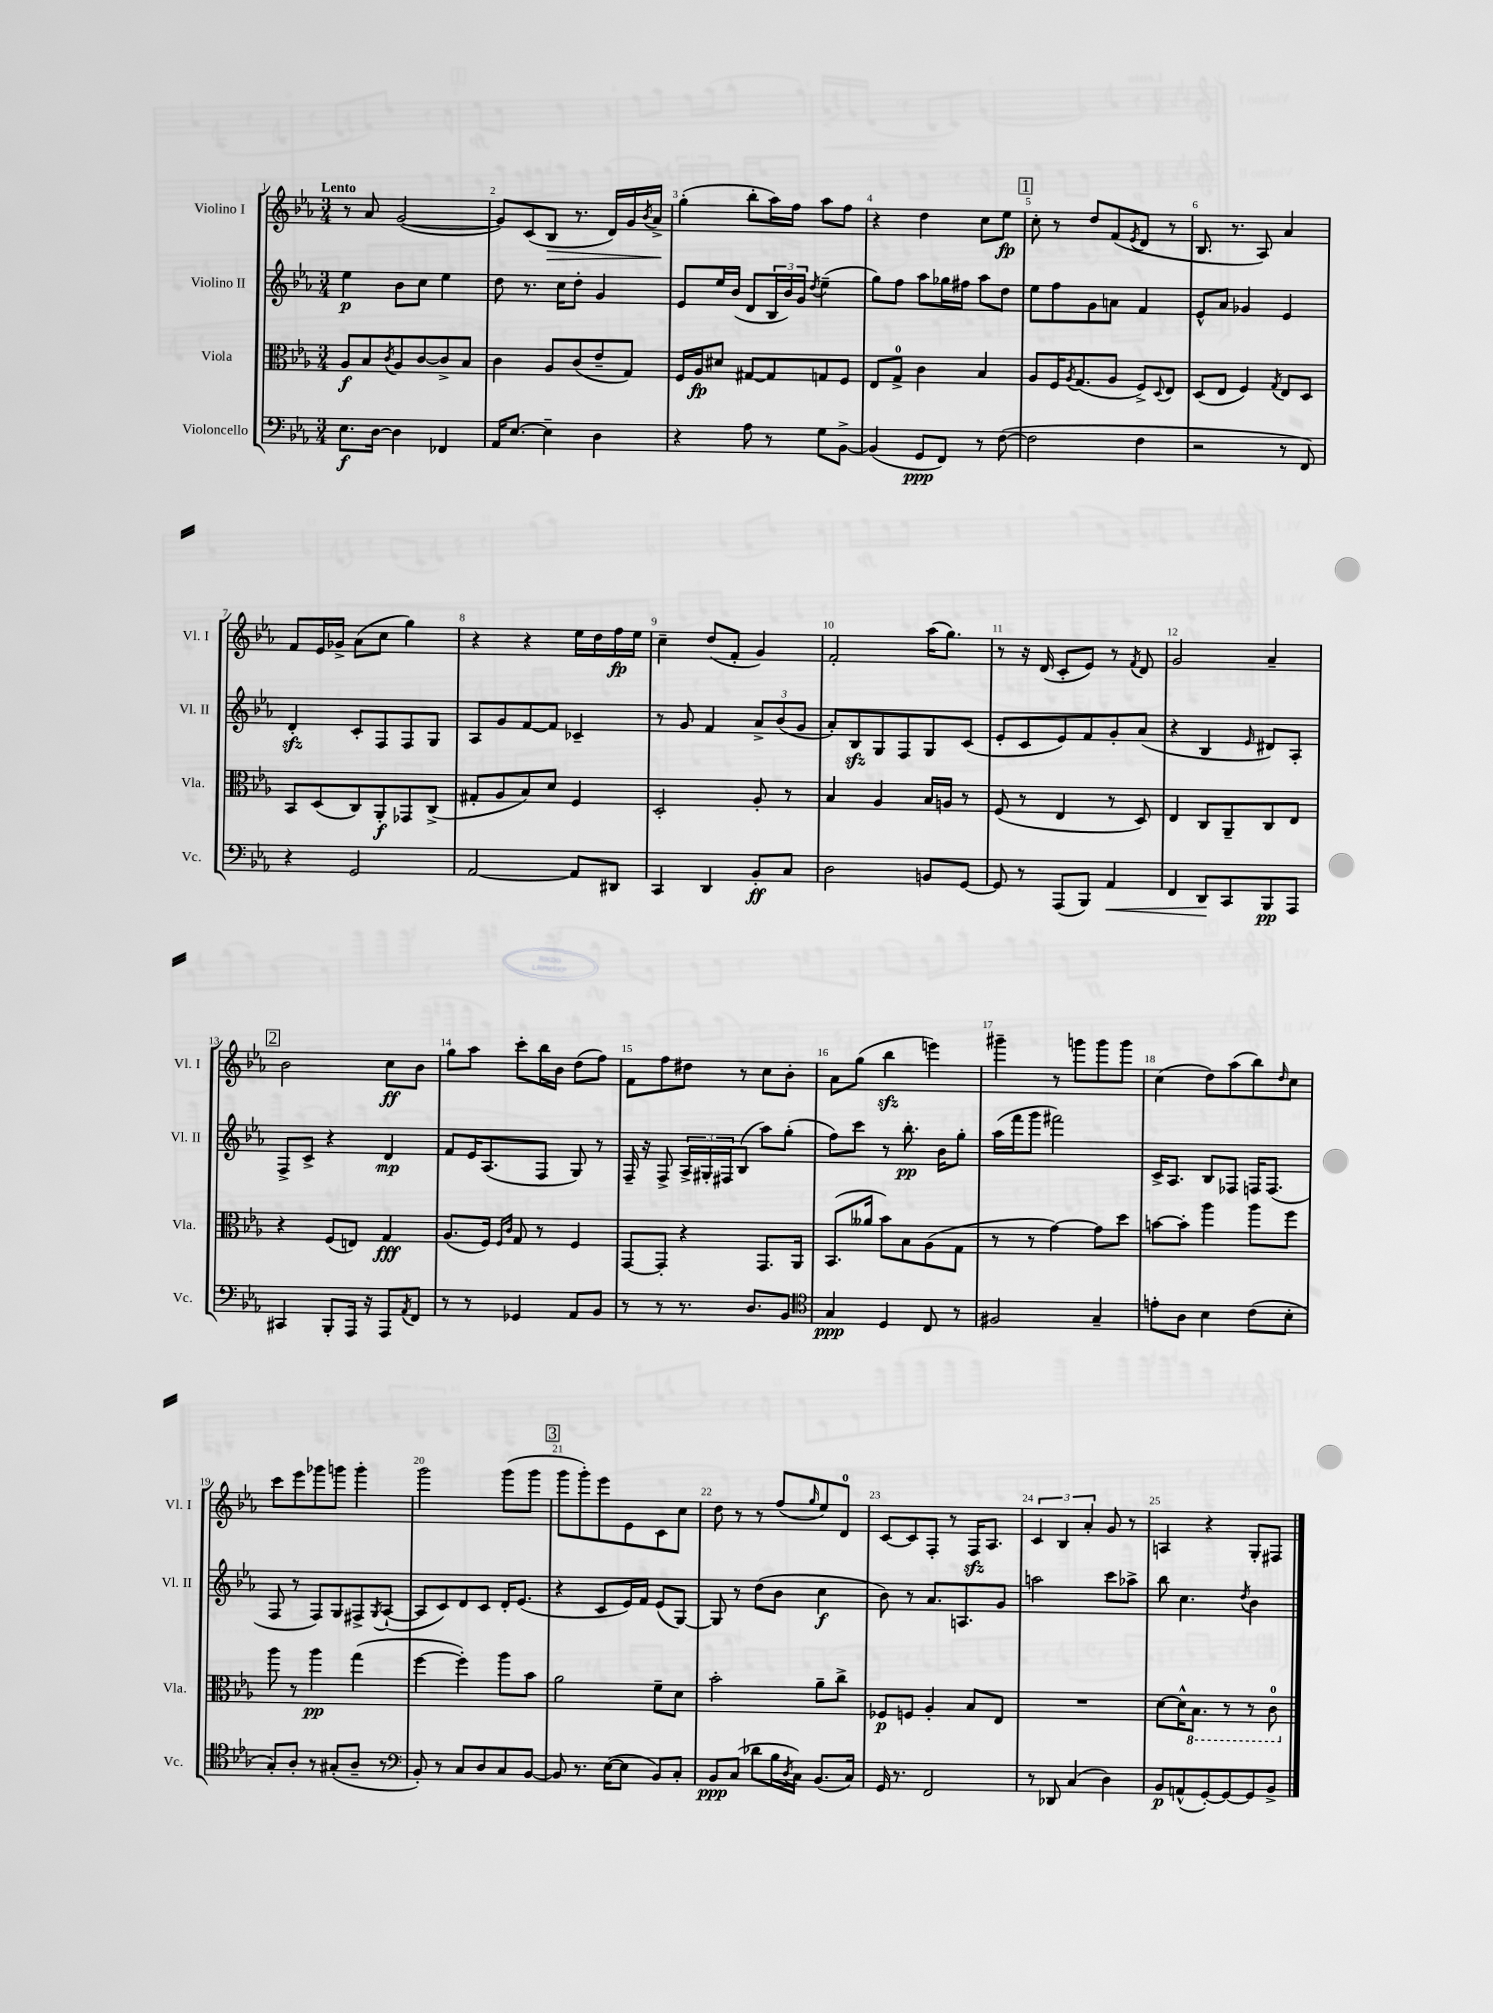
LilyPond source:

<<
\new StaffGroup <<
\new Staff = "s0" \with { instrumentName = "Violino I" shortInstrumentName = "Vl. I" } {
    \clef treble \key ees \major \numericTimeSignature \time 3/4 \tempo "Lento"
    r8 aes'8 g'2~( |
    g'8) c'8( bes8\> r8. d'16) g'16 \acciaccatura { bes'8 } aes'16->\! |
    g''4-.( bes''8-. aes''16) f''16 aes''8 f''8 |
    r4 d''4 c''8 ees''8\fp |
    \mark \markup { \box "1" } c''8-. r8 d''8 f'8( \acciaccatura { ees'8 } d'8 r8 |
    bes8. r8. aes8) aes'4 |
    f'8 ees'16 ges'16-> aes'8( c''8 g''4) |
    r4 r4 ees''16 d''16 f''16\fp ees''16 |
    c''4-- d''8( f'8-. g'4) |
    f'2-. aes''16( g''8.) |
    r8 r16 d'16( c'8-. ees'8) r8 \acciaccatura { f'8 } d'8 |
    g'2 aes'4-- |
    \mark \markup { \box "2" } bes'2 c''8\ff bes'8 |
    g''8 aes''8 c'''8-. bes''16 bes'16 d''8( f''8) |
    f'8 f''8 dis''8 r8 c''8 bes'8-. |
    aes'8 g''8( bes''4\sfz e'''4) |
    gis'''4-- r8 g'''8 g'''8 g'''8 |
    c''4( d''8) aes''8( bes''8) \grace { d''16 } c''8 |
    c'''8 ees'''8 ges'''8 g'''8 g'''4-. |
    g'''2 g'''8( g'''8 |
    \mark \markup { \box "3" } g'''8 g'''8-.) ees'''8 ees'8 c'8 c''8 |
    d''8 r8 r8 f''8( \grace { g''16 } ees''8) d'8-0 |
    c'8~ c'8 f8-. r8 f16\sfz aes8. |
    \tuplet 3/2 { c'4 bes4 aes'4-. } g'8 r8 |
    a4 r4 g8-. fis8 \bar "|." |
}
\new Staff = "s1" \with { instrumentName = "Violino II" shortInstrumentName = "Vl. II" } {
    \clef treble \key ees \major \numericTimeSignature \time 3/4
    ees''4\p bes'8 c''8 ees''4 |
    d''8 r8. c''16 d''8-. g'4 |
    ees'8 ees''16 bes'16( d'8 \tuplet 3/2 { bes16 bes'16) g'16 } \acciaccatura { d''8 } ees''4--( |
    g''8) f''8 aes''8 ges''16 fis''16 aes''8 d''8 |
    \mark \markup { \box "1" } ees''8 f''8 g'8 a'8 f'4 |
    ees'8-^ aes'8 ges'4 ees'4 |
    d'4-.\sfz c'8-. f8 f8 g8 |
    aes8 g'8 f'8~ f'8 ces'4-- |
    r8 g'8 f'4 \tuplet 3/2 { aes'8-> bes'8( g'8 } |
    aes'8-.) bes8\sfz g8 f8 g8 c'8( |
    ees'8-. c'8 ees'8) f'8 g'8-. aes'8( |
    r4 bes4 \grace { ees'16 } dis'8) aes8-. |
    \mark \markup { \box "2" } f8-> c'8-> r4 d'4\mp |
    f'8 ees'16 aes8.( f8 g8) r8 |
    f16-- r16 f8-> \tuplet 3/2 { aes16-> gis16-. fis16 } bes8( aes''8) g''8-.( |
    f''8) c'''8 r8 bes''8.-.\pp bes'16 g''8-. |
    aes''16( f'''16 g'''8 fis'''2) |
    c'16-> aes8. bes8 fes8 f16 f8.( |
    f8 r8 f8) g8 fis8-> \acciaccatura { g8 } aes8~-!( |
    aes8 c'8) d'8 c'8 d'16-. ees'8.( |
    \mark \markup { \box "3" } r4 c'8 ees'16) f'16 ees'8( g8~) |
    g8 r8 d''8( bes'8 c''4\f |
    bes'8) r8 aes'8. a8. g'8 |
    a''2 c'''8 aes''8-> |
    bes''8 c''4. \acciaccatura { d''8 } bes'4 \bar "|." |
}
\new Staff = "s2" \with { instrumentName = "Viola" shortInstrumentName = "Vla." } {
    \clef alto \key ees \major \numericTimeSignature \time 3/4
    aes8\f bes8 \acciaccatura { c'8 } aes8 c'8~ c'8-> bes8 |
    c'4 aes8 c'8( ees'8-- g8) |
    f16 aes16\fp dis'8 gis8~ gis8 g8 f8 |
    ees8 g8-0-> c'4 bes4 |
    \mark \markup { \box "1" } aes8 f16 \acciaccatura { aes8 } g8.( aes8 f8->) \appoggiatura { d8 } ees8 |
    d8( ees8 f4) \acciaccatura { g8 } ees8 d8 |
    bes,8 d8( c8) aes,8-.\f ges,8 c8->( |
    gis8-. aes8 bes8) d'8 f4 |
    d2-. aes8-. r8 |
    bes4 aes4 bes16 a16 r8 |
    f8( r8 ees4 r8 d8) |
    ees4 c8 aes,8-- c8 ees8 |
    \mark \markup { \box "2" } r4 f8( e8) g4\fff |
    aes8.( f16) \grace { f16 c'16 } g8 r8 f4 |
    g,8~ g,8-. r4 g,8. aes,16 |
    bes,8.( aeses'16 bes'8) bes8 aes8( g8 |
    r8 r8 g'4~) g'8 d''8 |
    b'8~ b'8-. aes''4 aes''8 f''8 |
    aes''8 r8 aes''4\pp g''4( |
    f''4~ f''4-.) aes''8 bes'8 |
    \mark \markup { \box "3" } aes'2 f'8-- d'8 |
    bes'2-. aes'8-- c''8-> |
    fes8\p f8 aes4-. bes8 ees8 |
    R2. |
    d'8~ d'16-^ \ottava #-1 bes,8. r8 r8 c8-0 \ottava #0 \bar "|." |
}
\new Staff = "s3" \with { instrumentName = "Violoncello" shortInstrumentName = "Vc." } {
    \clef bass \key ees \major \numericTimeSignature \time 3/4
    ees8.\f d16~ d4 fes,4 |
    aes,16 ees8.~ ees4-- d4 |
    r4 aes8 r8 g8 bes,8~-> |
    bes,4( g,8\ppp f,8) r8 f8~( |
    \mark \markup { \box "1" } f2 f4 |
    r2 r8 f,8) |
    r4 g,2 |
    aes,2~ aes,8 dis,8 |
    c,4 d,4 bes,8-.\ff c8 |
    d2 b,8 g,8~ |
    g,8 r8 aes,,8( bes,,8) aes,4\< |
    f,4 d,8\! c,8 bes,,8\pp aes,,8 |
    \mark \markup { \box "2" } cis,4 bes,,8-. aes,,16 r16 aes,,8 \acciaccatura { aes,8 } f,8 |
    r8 r8 ges,4 aes,8 bes,8 |
    r8 r8 r8. d8. bes,8 |
    \clef tenor g4\ppp d4 c8 r8 |
    fis2 g4-- |
    e'8-. aes8 bes4 c'8( bes8-. |
    g8-.) aes8-. r8 gis8-.( aes8-- r8 |
    \clef bass bes,8-.) r8 c8 d8 c8 bes,8~ |
    \mark \markup { \box "3" } bes,8 r8. ees16~( ees8 bes,8) c8-. |
    bes,8\ppp c8( des'8 bes16 \acciaccatura { d8 } c16) bes,8.( c16) |
    g,16 r8. f,2 |
    r8 des,8 c4( d4) |
    bes,8\p a,8-^( g,8~-.) g,8~ g,8 bes,8-> \bar "|." |
}
>>
>>
\layout { \context { \Score \override BarNumber.break-visibility = ##(#f #t #t) barNumberVisibility = #all-bar-numbers-visible } }
